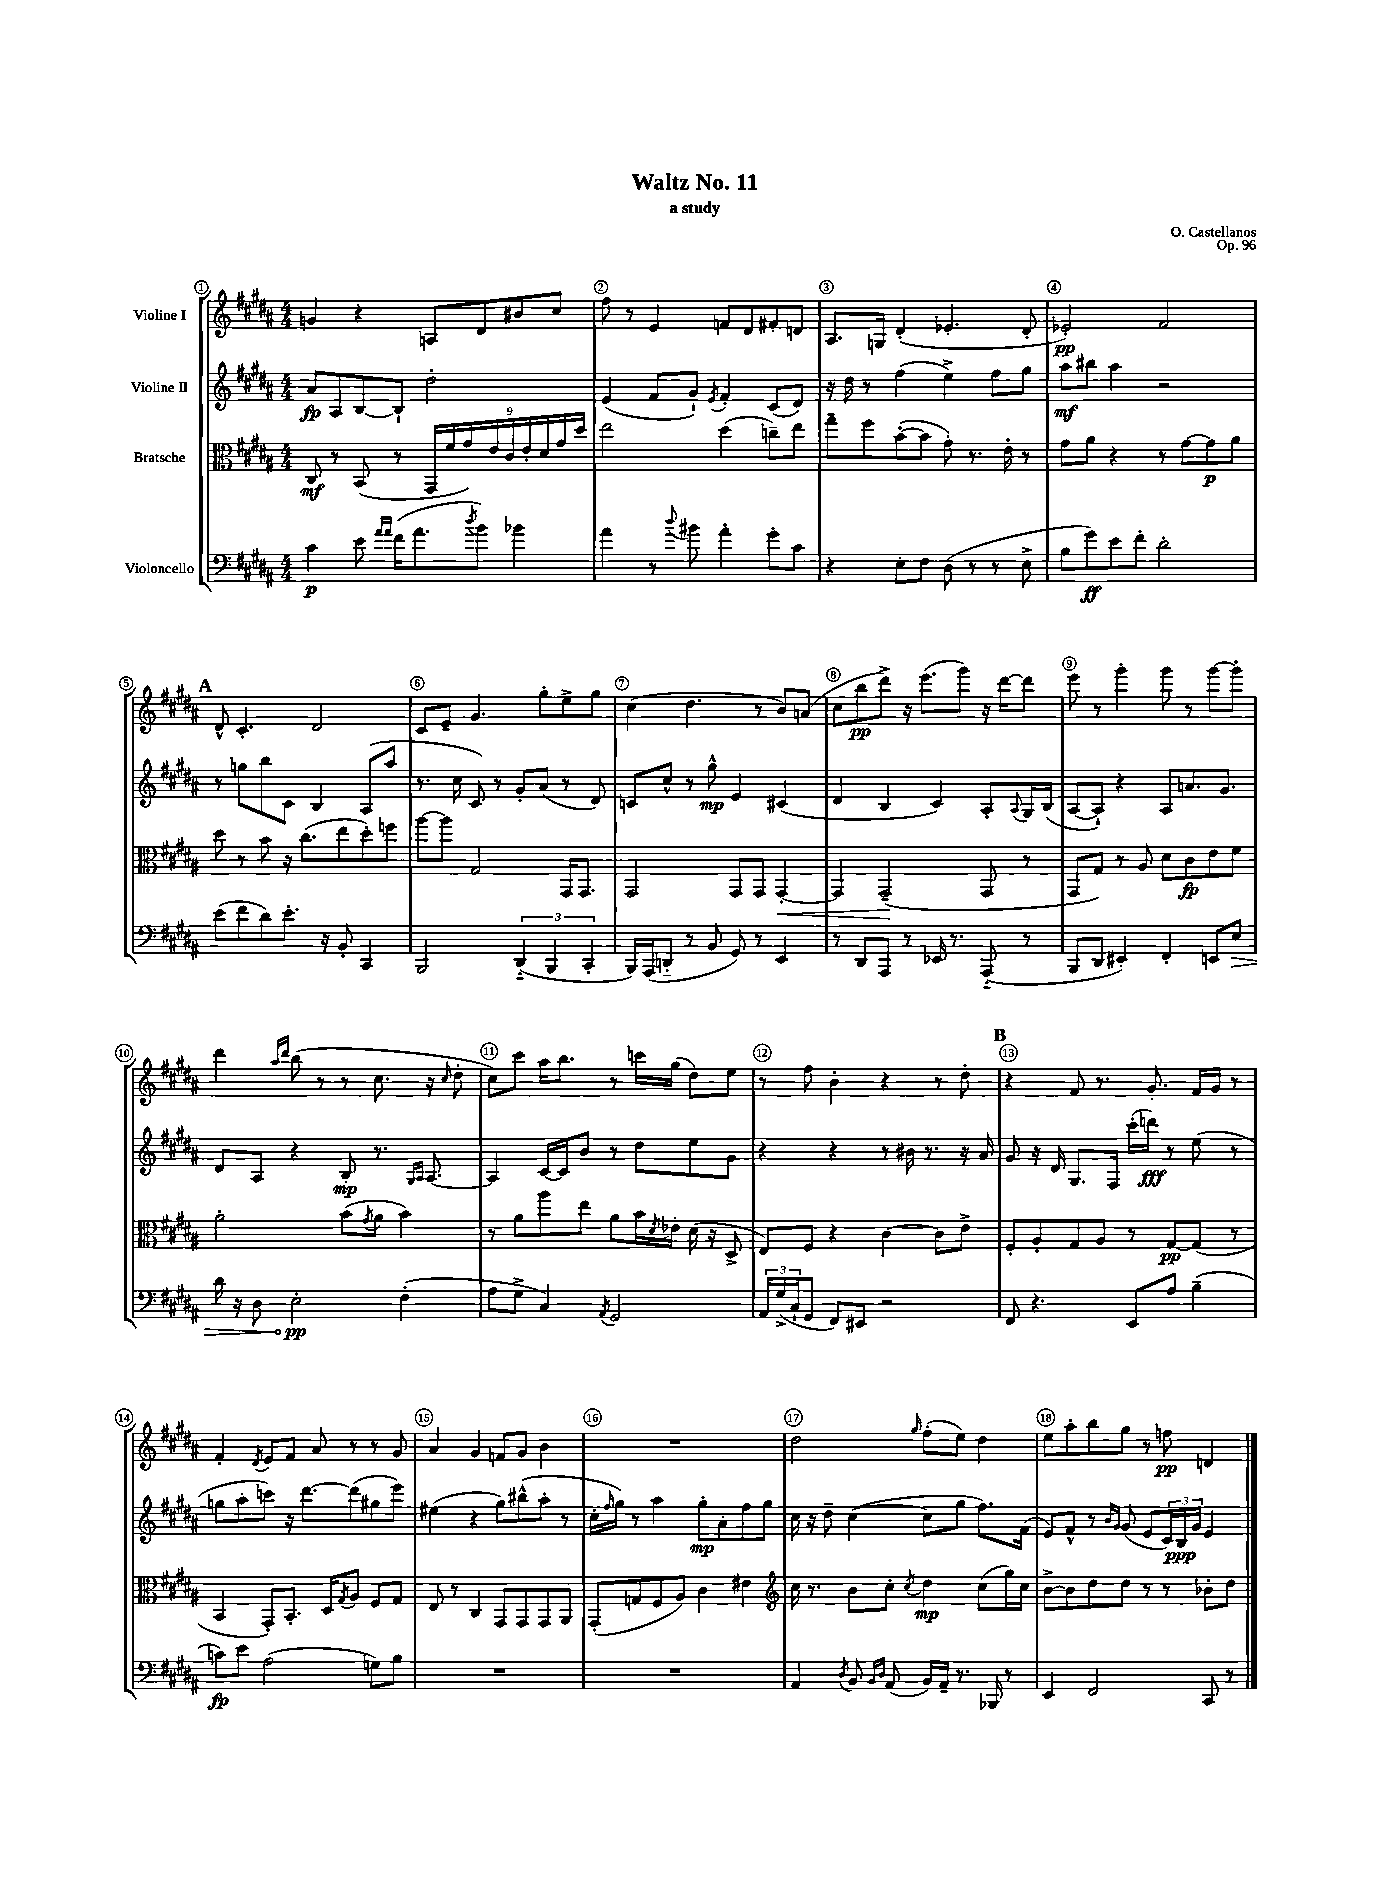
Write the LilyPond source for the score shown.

\header { title = "Waltz No. 11" composer = "O. Castellanos" subtitle = "a study" opus = "Op. 96" }
<<
\new StaffGroup <<
\new Staff = "s0" \with { instrumentName = "Violine I" } {
    \clef treble \key b \major \numericTimeSignature \time 4/4
    g'4 r4 a8 dis'8 bis'8 cis''8 |
    fis''8 r8 e'4 f'8 dis'8 fis'8-. d'8 |
    ais8. g16 dis'4-.( ees'4.-. dis'8-. |
    ees'2-.\pp) fis'2 |
    \mark \markup { \bold "A" } dis'8-^ cis'4.-. dis'2 |
    cis'8 e'8-- gis'4. gis''8-. e''8-> gis''8 |
    cis''4( dis''4. r8 b'8) a'8( |
    cis''8 b''8\pp dis'''8->) r16 e'''8.( gis'''8) r16 dis'''16~ dis'''8 |
    e'''8 r8 gis'''4-. gis'''8 r8 gis'''8~ gis'''8-. |
    dis'''4 \grace { ais''16 dis'''16 } b''8( r8 r8 cis''8. r16 \grace { cis''16 } dis''8-. |
    cis''8) cis'''8 ais''16 b''8. r8 c'''16 gis''16( dis''8) e''8 |
    r8 fis''8 b'4-. r4 r8 dis''8-. |
    \mark \markup { \bold "B" } r4 fis'8 r8. gis'8.-. fis'16 gis'16 r8 |
    fis'4-. \acciaccatura { dis'8 } e'8 fis'8 ais'8 r8 r8 gis'8 |
    ais'4 gis'4 f'8 gis'8 b'4 |
    R1 |
    dis''2 \grace { gis''16 } fis''8-.( e''8) dis''4 |
    e''8 ais''8-. b''8 gis''8 r8 f''8\pp d'4 \bar "|." |
}
\new Staff = "s1" \with { instrumentName = "Violine II" } {
    \clef treble \key b \major \numericTimeSignature \time 4/4
    ais'8\fp ais8 b8~ b8-! dis''2-. |
    e'4( fis'8 gis'8-!) \acciaccatura { e'8 } fis'4-. cis'8( dis'8) |
    r16 dis''16 r8 fis''4( e''4->) fis''8 gis''8 |
    ais''8\mf bis''8 ais''4 r2 |
    \mark \markup { \bold "A" } r8 g''8 b''8 cis'8 b4 ais8( ais''8 |
    r8. cis''16 cis'8) r8 gis'8-. ais'8( r8 dis'8) |
    c'8 cis''8-^ r8 gis''8-^\mp e'4 cis'4( |
    dis'4 b4 cis'4) ais8-. \appoggiatura { ais8 } gis16 b16( |
    ais8~ ais8-!) r4 ais8 a'8. gis'8. |
    dis'8 ais8 r4 b8-.\mp r8. \grace { gis16 ais16 } ais8.~ |
    ais4 cis'16~ cis'16 b'8 r8 dis''8 e''8 gis'8 |
    r4 r4 r8 bis'16 r8. r16 ais'16 |
    \mark \markup { \bold "B" } gis'8 r16 dis'16 gis8. fis16 cis'''16-.( d'''16\fff) r8 e''8( r8 |
    g''8 ais''8-. c'''8) r16 dis'''8.~ dis'''8( gis''8 e'''8) |
    eis''4( r4 gis''8) bis''8-^( ais''8-. r8 |
    cis''16-. \grace { fis''16 } gis''16) r8 ais''4 gis''8-.\mp ais'8-. fis''8 gis''8 |
    cis''16 r16 dis''8-- cis''4~( cis''8 gis''8 fis''8.) fis'16( |
    e'8) fis'8-^ r8 \grace { b'16 gis'16 } gis'8( e'8 \tuplet 3/2 { cis'16) b16\ppp gis'16 } e'4 \bar "|." |
}
\new Staff = "s2" \with { instrumentName = "Bratsche" } {
    \clef alto \key b \major \numericTimeSignature \time 4/4
    cis8\mf r8 b,8( r8 \tuplet 9/8 { gis,16 fis'16 gis'16) e'16 cis'16 e'16-. dis'16 gis'16 dis''16 } |
    e''2 dis''4( c''8--) e''8 |
    gis''8-- fis''8 b'8~-.( b'8 gis'8-.) r8. e'16-. r8 |
    gis'8 ais'8 r4 r8 gis'8~ gis'8\p ais'8 |
    \mark \markup { \bold "A" } dis''8 r8 b'8 r16 cis''8.( e''8 dis''8-.) f''8 |
    ais''8~ ais''8 gis2 gis,16 gis,8. |
    gis,2 gis,8 gis,8 gis,4~-.\< |
    gis,4 gis,2--\!( gis,8 r8 |
    gis,8 gis8) r8 ais8 dis'8 cis'8\fp e'8 fis'8 |
    ais'2-. b'8( \acciaccatura { gis'8 } ais'8 b'4) |
    r8 ais'8 ais''8 e''8 ais'8 b'16 \acciaccatura { dis'8 } ees'16-. dis'16( r16 dis8-> |
    e8) fis8 r4 cis'4~ cis'8 e'8-> |
    \mark \markup { \bold "B" } fis8-. ais8-. gis8 ais8 r8 gis8~\pp gis8( r8 |
    b,4 gis,8-.) b,8.-. dis16 \acciaccatura { gis8 } ais8 fis8 gis8 |
    e8 r8 cis4 gis,8 gis,8 gis,8 ais,8 |
    gis,8-.( g8 fis8 ais8) cis'4 eis'4 |
    \clef treble cis''16 r8. b'8 cis''8-. \acciaccatura { cis''8 } dis''4\mp cis''8( gis''16) cis''16 |
    b'8~-> b'8 dis''8 dis''8 r8 r8 bes'8-. dis''8 \bar "|." |
}
\new Staff = "s3" \with { instrumentName = "Violoncello" } {
    \clef bass \key b \major \numericTimeSignature \time 4/4
    cis'4\p e'8 \grace { ais'16 ais'16 } fis'16( ais'8. \acciaccatura { dis''8 } b'8) bes'4 |
    ais'4 r8 \appoggiatura { dis''8 } bis'8 ais'4-. gis'8-. cis'8 |
    r4 e8-. fis8 dis8( r8 r8 e8-> |
    b8 gis'8\ff) e'8 fis'8-. dis'2-. |
    \mark \markup { \bold "A" } e'8( fis'8 dis'8) e'8.-. r16 b,8-. cis,4 |
    b,,2 \tuplet 3/2 { dis,4-_( b,,4 cis,4-. } |
    b,,16) ais,,16( d,8-_ r8 b,8 gis,8) r8 e,4 |
    r8 dis,8 ais,,8 r8 ees,16 r8. ais,,8-_( r8 |
    b,,8 dis,8 eis,4-.) fis,4-. e,8 \once \override Hairpin.circled-tip = ##t e8\> |
    dis'16 r16 dis8 e2-.\pp\! fis4-.( |
    ais8 gis8-> cis4) \acciaccatura { ais,8 } gis,2 |
    \tuplet 3/2 { ais,16 gis16->( cis16-! } gis,8 fis,8) eis,8 r2 |
    \mark \markup { \bold "B" } fis,8 r4. e,8 ais8 b4--( |
    c'8\fp) e'8 ais2( g8) b8 |
    R1 |
    R1 |
    ais,4 \acciaccatura { dis8 } b,8 \grace { b,16 dis16 } ais,8( b,16) ais,16-- r8. bes,,16 r8 |
    e,4 fis,2 cis,8 r8 \bar "|." |
}
>>
>>
\layout { \context { \Score \override BarNumber.break-visibility = ##(#f #t #t) barNumberVisibility = #all-bar-numbers-visible \override BarNumber.stencil = #(make-stencil-circler 0.1 0.3 ly:text-interface::print) } }
